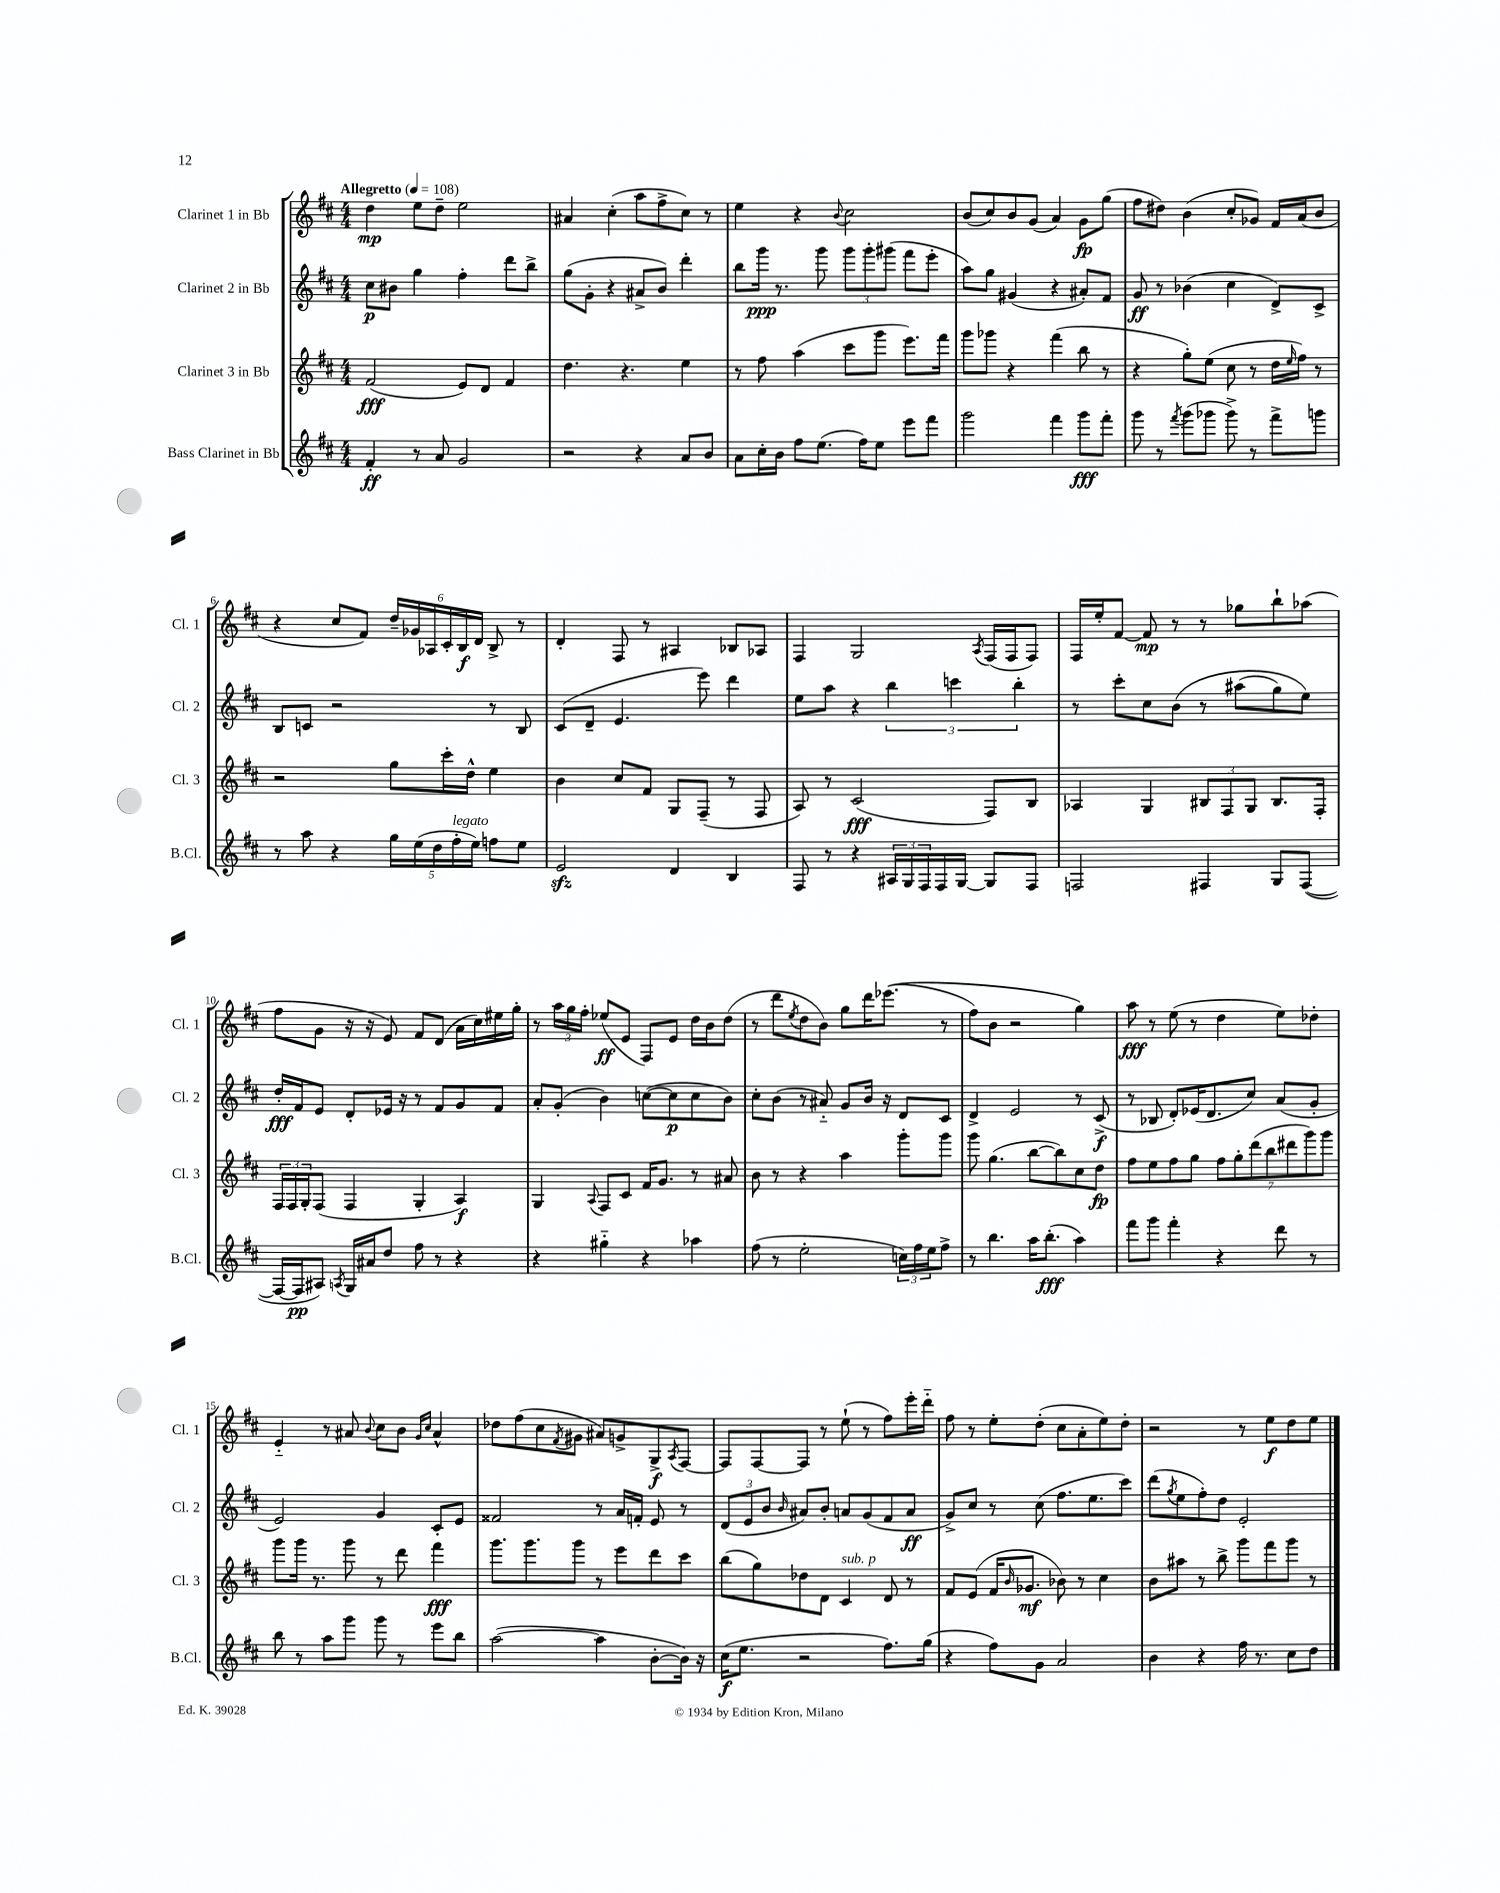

**kern	**dynam	**kern	**dynam	**kern	**dynam	**kern	**dynam
*part4	*part4	*part3	*part3	*part2	*part2	*part1	*part1
*staff4	*staff4	*staff3	*staff3	*staff2	*staff2	*staff1	*staff1
*I"Bass Clarinet in Bb	*	*I"Clarinet 3 in Bb	*	*I"Clarinet 2 in Bb	*	*I"Clarinet 1 in Bb	*
*I'B.Cl.	*	*I'Cl. 3	*	*I'Cl. 2	*	*I'Cl. 1	*
*clefG2	*	*clefG2	*	*clefG2	*	*clefG2	*
*k[f#c#]	*	*k[f#c#]	*	*k[f#c#]	*	*k[f#c#]	*
*M4/4	*	*M4/4	*	*M4/4	*	*M4/4	*
*MM108	*	*MM108	*	*MM108	*	*MM108	*
=1	=1	=1	=1	=1	=1	=1	=1
!	!	!	!	!	!	!LO:TX:a:B:t=Allegretto	!
4f#'/	ff	(2f#/	fff	8cc#\L	p	4dd\	mp
.	.	.	.	8b#X\J	.	.	.
8r	.	.	.	4gg\	.	8ee\L	.
8a/	.	.	.	.	.	8dd~\J	.
2g/	.	8e/L)	.	4ff#'\	.	2ee\	.
.	.	8d/J	.	.	.	.	.
.	.	4f#/	.	8ddd\L	.	.	.
.	.	.	.	8bb^\J	.	.	.
=2	=2	=2	=2	=2	=2	=2	=2
2r	.	4.dd\	.	(8gg\L	.	4a#X/	.
.	.	.	.	8g'\J	.	.	.
.	.	.	.	4r	.	(4cc#'\	.
.	.	4.r	.	.	.	.	.
4r	.	.	.	8a#X^/L	.	8aa\L	.
.	.	.	.	8b/J)	.	8ff#^\	.
8a/L	.	4ee\	.	4ddd'\	.	8cc#\J)	.
8b/J	.	.	.	.	.	8r	.
=3	=3	=3	=3	=3	=3	=3	=3
8a\L	.	8r	.	8bb\L	.	4ee\	.
16cc#'\L	.	8ff#\	.	16ggg\Jk	ppp	.	.
16b\JJ	.	.	.	8.r	.	.	.
8ff#\L	.	(4aa\	.	.	.	4r	.
(8.ee\J	.	.	.	8ggg\	.	.	.
.	.	.	.	.	.	8qqb/	.
.	.	8ccc#\L	.	12ggg\L	.	2cc#\	.
16ff#\KL)	.	.	.	.	.	.	.
.	.	.	.	12ggg'\	.	.	.
8ee\J	.	8ggg\J	.	.	.	.	.
.	.	.	.	(12ggg#X\J	.	.	.
8eee\L	.	8.eee\L)	.	8fff#\L	.	.	.
8fff#\J	.	.	.	8eee'\J	.	.	.
.	.	16fff#\Jk	.	.	.	.	.
=4	=4	=4	=4	=4	=4	=4	=4
2ggg\	.	8ggg\L	.	8aa\L)	.	(8b/L	.
.	.	8ggg-X\J	.	8gg\J	.	8cc#/)	.
.	.	4r	.	(4g#X/	.	8b/	.
.	.	.	.	.	.	(8g/J	.
4fff#\	.	(4fff#\	.	4r	.	4a/)	.
8ggg\L	fff	8bb\	.	8a#X'/L)	.	8g\L	fp
8fff#'\J	.	8r	.	8f#/J	.	(8gg\J	.
=5	=5	=5	=5	=5	=5	=5	=5
8ggg\	.	4r	.	8g/	ff	8ff#\L	.
8r	.	.	.	8r	.	8dd#X\J)	.
8qfff#/	.	.	.	.	.	.	.
(8ggg\L	.	8gg'\L)	.	(4b-X\	.	(4b\	.
8ggg-X\J	.	(8ee\J	.	.	.	.	.
8ggg-^\)	.	8cc#\	.	4cc#\	.	8cc#'/L	.
8r	.	8r	.	.	.	8g-X/J)	.
8fff#^\L	.	16dd\LL	.	8d^/L)	.	16f#/LL	.
.	.	16qqee/	.	.	.	.	.
.	.	16ff#\JJ)	.	.	.	(16a/J	.
8gggn\J	.	8r	.	8c#^/J	.	8b/J	.
!!LO:LB:g=z
=6	=6	=6	=6	=6	=6	=6	=6
8r	.	2r	.	8B/L	.	4r	.
8aa\	.	.	.	8cn/J	.	.	.
4r	.	.	.	2r	.	8cc#/L	.
.	.	.	.	.	.	8f#/J)	.
20gg\LL	.	8gg\L	.	.	.	24dd~/LL	.
.	.	.	.	.	.	24g-X/	.
(20ee\	.	.	.	.	.	.	.
.	.	.	.	.	.	24A-X/	.
20dd\	.	.	.	.	.	.	.
.	.	16ccc#'\L	.	.	.	24c#'/	.
!LO:TX:a:i:t=legato	!	!	!	!	!	!	!
20ff#'\	.	.	.	.	.	.	.
.	.	.	.	.	.	24B/	f
.	.	16dd^^\JJ	.	.	.	.	.
20ee\JJ)	.	.	.	.	.	.	.
.	.	.	.	.	.	24d/JJ	.
8ffn\L	.	4ee\	.	8r	.	8B^/	.
8ee\J	.	.	.	8B/	.	8r	.
=7	=7	=7	=7	=7	=7	=7	=7
2ezz/	.	4b\	.	(8c#/L	.	4d'/	.
.	.	.	.	8d~/J	.	.	.
.	.	8cc#/L	.	4.e/	.	8F#/	.
.	.	8f#/J	.	.	.	8r	.
4d/	.	8G/L	.	.	.	4A#X/	.
.	.	(8F#~/J	.	8eee\)	.	.	.
4B/	.	8r	.	4ddd\	.	8B-X/L	.
.	.	8F#/	.	.	.	8A-X/J	.
=8	=8	=8	=8	=8	=8	=8	=8
8F#/	.	8A/)	.	8ee\L	.	4F#/	.
8r	.	8r	.	8aa\J	.	.	.
4r	.	(2c#/	fff	4r	.	2G/	.
24A#X/LL	.	.	.	6bb\	.	.	.
24G/	.	.	.	.	.	.	.
24F#/	.	.	.	.	.	.	.
16F#/	.	.	.	.	.	.	.
.	.	.	.	6cccn\	.	.	.
[16G/JJ	.	.	.	.	.	.	.
.	.	.	.	.	.	8qA/	.
8G/L]	.	8F#/L)	.	.	.	(16F#/LL	.
.	.	.	.	.	.	16F#/J	.
.	.	.	.	6bb'\	.	.	.
8F#/J	.	8B/J	.	.	.	8F#/J)	.
=9	=9	=9	=9	=9	=9	=9	=9
2Fn/	.	4A-X/	.	8r	.	16F#/LL	.
.	.	.	.	.	.	16ee'/J	.
.	.	.	.	8ccc#'\L	.	[8f#/J	.
.	.	4G/	.	8cc#\	.	8f#/]	mp
.	.	.	.	(8b\J	.	8r	.
4F#X/	.	12B#X/L	.	8r	.	8r	.
.	.	12F#/	.	.	.	.	.
.	.	.	.	(8aa#X\L	.	8gg-X\L	.
.	.	12G/J	.	.	.	.	.
8G/L	.	8.B#/L	.	8gg\)	.	8bb`\	.
([8F#/J	.	.	.	8ee\J)	.	(8aa-X\J	.
.	.	16F#'/Jk	.	.	.	.	.
!!LO:LB:g=z
=10	=10	=10	=10	=10	=10	=10	=10
16F#/LL_	.	24F#/LL	.	16dd'/LL	fff	8ff#\L	.
.	.	24F#/	.	.	.	.	.
16F#/J]	pp	.	.	16f#/J	.	.	.
.	.	24G'/J	.	.	.	.	.
8A#X/J)	.	(8F#/J	.	8e/J	.	8g\J	.
8qAn/	.	.	.	.	.	.	.
16G/LL	.	4F#/	.	8d'/L	.	16r	.
16a#X/J	.	.	.	.	.	16r	.
8dd/J	.	.	.	16e-X/Jk	.	8e/)	.
.	.	.	.	16r	.	.	.
8ff#\	.	4G'/	.	8r	.	8f#/L	.
8r	.	.	.	8f#/L	.	(8d/J	.
4r	.	4A/)	f	8g/	.	16a\LL	.
.	.	.	.	.	.	16cc#\)	.
.	.	.	.	8f#/J	.	16ee#X\	.
.	.	.	.	.	.	16gg'\JJ	.
=11	=11	=11	=11	=11	=11	=11	=11
4r	.	4G/	.	8a'/L	.	8r	.
.	.	.	.	(8g'/J	.	24aa\LL	.
.	.	.	.	.	.	24gg\	.
.	.	.	.	.	.	24ff#'\JJ	.
.	.	8qqA/	.	.	.	.	.
4gg#X\	.	8F#/L	.	4b\)	.	(8ee-X/L	ff
.	.	8c#/J	.	.	.	8e/J	.
4r	.	16f#/KL	.	([8ccn\L	.	8F#/L)	.
.	.	8.g/J	.	.	.	.	.
.	.	.	.	8cc\]	p	8e/J	.
4aa-X\	.	8r	.	8cc\	.	16dd\LL	.
.	.	.	.	.	.	16b\J	.
.	.	8a#X/	.	8b\J)	.	(8dd\J	.
=12	=12	=12	=12	=12	=12	=12	=12
(8ff#\	.	8b\	.	8cc#'\L	.	8r	.
8r	.	8r	.	(8b\J	.	8ddd\L	.
.	.	.	.	.	.	8qee/	.
2ee'\	.	4r	.	8r	.	8dd\	.
.	.	.	.	8a#X/)	.	8b\J)	.
.	.	4aa\	.	8g/L	.	8gg\L	.
.	.	.	.	16b/Jk	.	16ddd\K	.
.	.	.	.	16r	.	((8.eee-X\J	.
24ccn\LL)	.	8ggg'\L	.	8d/L	.	.	.
24ff#\	.	.	.	.	.	.	.
24ee\J	.	.	.	.	.	.	.
8ff#^\J	.	8ggg\J	.	8c#/J	.	8r	.
=13	=13	=13	=13	=13	=13	=13	=13
8r	.	8ggg\	.	4d^/	.	8ff#\L)	.
4.bb\	.	(4.gg\	.	.	.	8b\J	.
.	.	.	.	2e/	.	2r	.
16aa\KL	.	[8bb\L	.	.	.	.	.
(8.bb'\J	fff	.	.	.	.	.	.
.	.	8bb\])	.	.	.	.	.
4aa\)	.	8cc#\	.	8r	.	4gg\)	.
.	.	8dd\J	fp	(8c#^/	f	.	.
=14	=14	=14	=14	=14	=14	=14	=14
8fff#\L	.	8ff#\L	.	8r	.	8aa\	fff
8ggg\J	.	8ee\	.	8B-X/	.	8r	.
4fff#'\	.	8ff#\	.	8d'/L)	.	(8ee\	.
.	.	8gg\J	.	(16e-X/K	.	8r	.
.	.	.	.	8.d/	.	.	.
4r	.	14ff#\L	.	.	.	4dd\	.
.	.	14gg'\	.	.	.	.	.
.	.	.	.	8cc#/J)	.	.	.
.	.	(14ddd\	.	.	.	.	.
.	.	14bb\	.	.	.	.	.
8ddd\	.	.	.	(8a/L	.	8ee\L)	.
.	.	14ddd#X\	.	.	.	.	.
.	.	14ggg\)	.	.	.	.	.
8r	.	.	.	8g'/J	.	8dd-X'\J	.
.	.	14ggg\J	.	.	.	.	.
!!LO:LB:g=z
=15	=15	=15	=15	=15	=15	=15	=15
8bb\	.	8ggg\L	.	2e/)	.	4e/	.
8r	.	16ggg\Jk	.	.	.	.	.
.	.	8.r	.	.	.	.	.
8aa\L	.	.	.	.	.	8r	.
8ggg\J	.	8ggg\	.	.	.	8a#X/	.
.	.	.	.	.	.	8qqb/	.
8ggg\	.	8r	.	4g/	.	8cc#\L	.
8r	.	8ddd\	.	.	.	8b\J	.
.	.	.	.	.	.	16qqg/LL	.
.	.	.	.	.	.	16qqcc#/JJ	.
8eee\L	.	4fff#\	fff	8c#'/L	.	4a#^^/	.
8bb\J	.	.	.	8e/J	.	.	.
=16	=16	=16	=16	=16	=16	=16	=16
([2aa\	.	8.ggg\L	.	2f##X/	.	8dd-X\L	.
.	.	.	.	.	.	(8ff#\	.
.	.	8.ggg\	.	.	.	.	.
.	.	.	.	.	.	8cc#\	.
.	.	.	.	.	.	8qf#/	.
.	.	8ggg\J	.	.	.	8g#X\J	.
4aa\]	.	8r	.	8r	.	8a#X/L)	.
.	.	8eee\L	.	16a/LL	.	8gn^/	.
.	.	.	.	16fn'/JJ	.	.	.
[8b'\L	.	8ddd\	.	8e/	.	8G^/	f
.	.	.	.	.	.	8qA/	.
16b\Jk])	.	8ccc#\J	.	8r	.	[8F#/J	.
16r	.	.	.	.	.	.	.
=17	=17	=17	=17	=17	=17	=17	=17
(16cc#\KL	f	(8bb\L	.	(12d/L	.	8F#/L]	.
8.ee\J	.	.	.	.	.	.	.
.	.	.	.	12e/	.	.	.
.	.	8gg\)	.	.	.	[8F#/	.
.	.	.	.	12b/J	.	.	.
.	.	.	.	16qqb/	.	.	.
2r	.	8dd-X\	.	8a#X/L)	.	8F#/J]	.
.	.	8d\J	.	8b'/J	.	8r	.
!	!	!LO:TX:a:i:t=sub. p	!	!	!	!	!
.	.	4c#/	.	8an/L	.	(8ee`\	.
.	.	.	.	(8g/	.	8r	.
8.ff#\L)	.	8d/	.	8f#/	.	8ff#\L)	.
.	.	8r	.	8a/J	ff	16eee'\L	.
(16gg\Jk	.	.	.	.	.	16ddd\JJ	.
=18	=18	=18	=18	=18	=18	=18	=18
4r	.	8f#/L	.	8g^/L)	.	8ff#\	.
.	.	(8e/J	.	8cc#/J	.	8r	.
8ff#\L)	.	16f#/KL	.	8r	.	8ee'\L	.
.	.	16qqb/	.	.	.	.	.
.	.	8.g-X/J	mf	.	.	.	.
8g\J	.	.	.	(8cc#\	.	(8dd'\J	.
2a/	.	8b-X\)	.	8.ff#\L	.	8cc#\L	.
.	.	8r	.	.	.	8a'\	.
.	.	.	.	8.ee\	.	.	.
.	.	4cc#\	.	.	.	8ee\)	.
.	.	.	.	8ccc#\J)	.	8dd'\J	.
=19	=19	=19	=19	=19	=19	=19	=19
4b\	.	8b\L	.	(8ddd\L	.	2r	.
.	.	.	.	8qgg/	.	.	.
.	.	8aa#X\J	.	8ee\	.	.	.
4r	.	8r	.	8ff#'\)	.	.	.
.	.	8bb^\	.	8dd\J	.	.	.
16ff#\	.	8ggg\L	.	2e'/	.	8r	.
8.r	.	.	.	.	.	.	.
.	.	8fff#\	.	.	.	8ee\L	f
8cc#\L	.	8ggg\J	.	.	.	8dd\	.
8dd\J	.	8r	.	.	.	8ee\J	.
==	==	==	==	==	==	==	==
*-	*-	*-	*-	*-	*-	*-	*-
